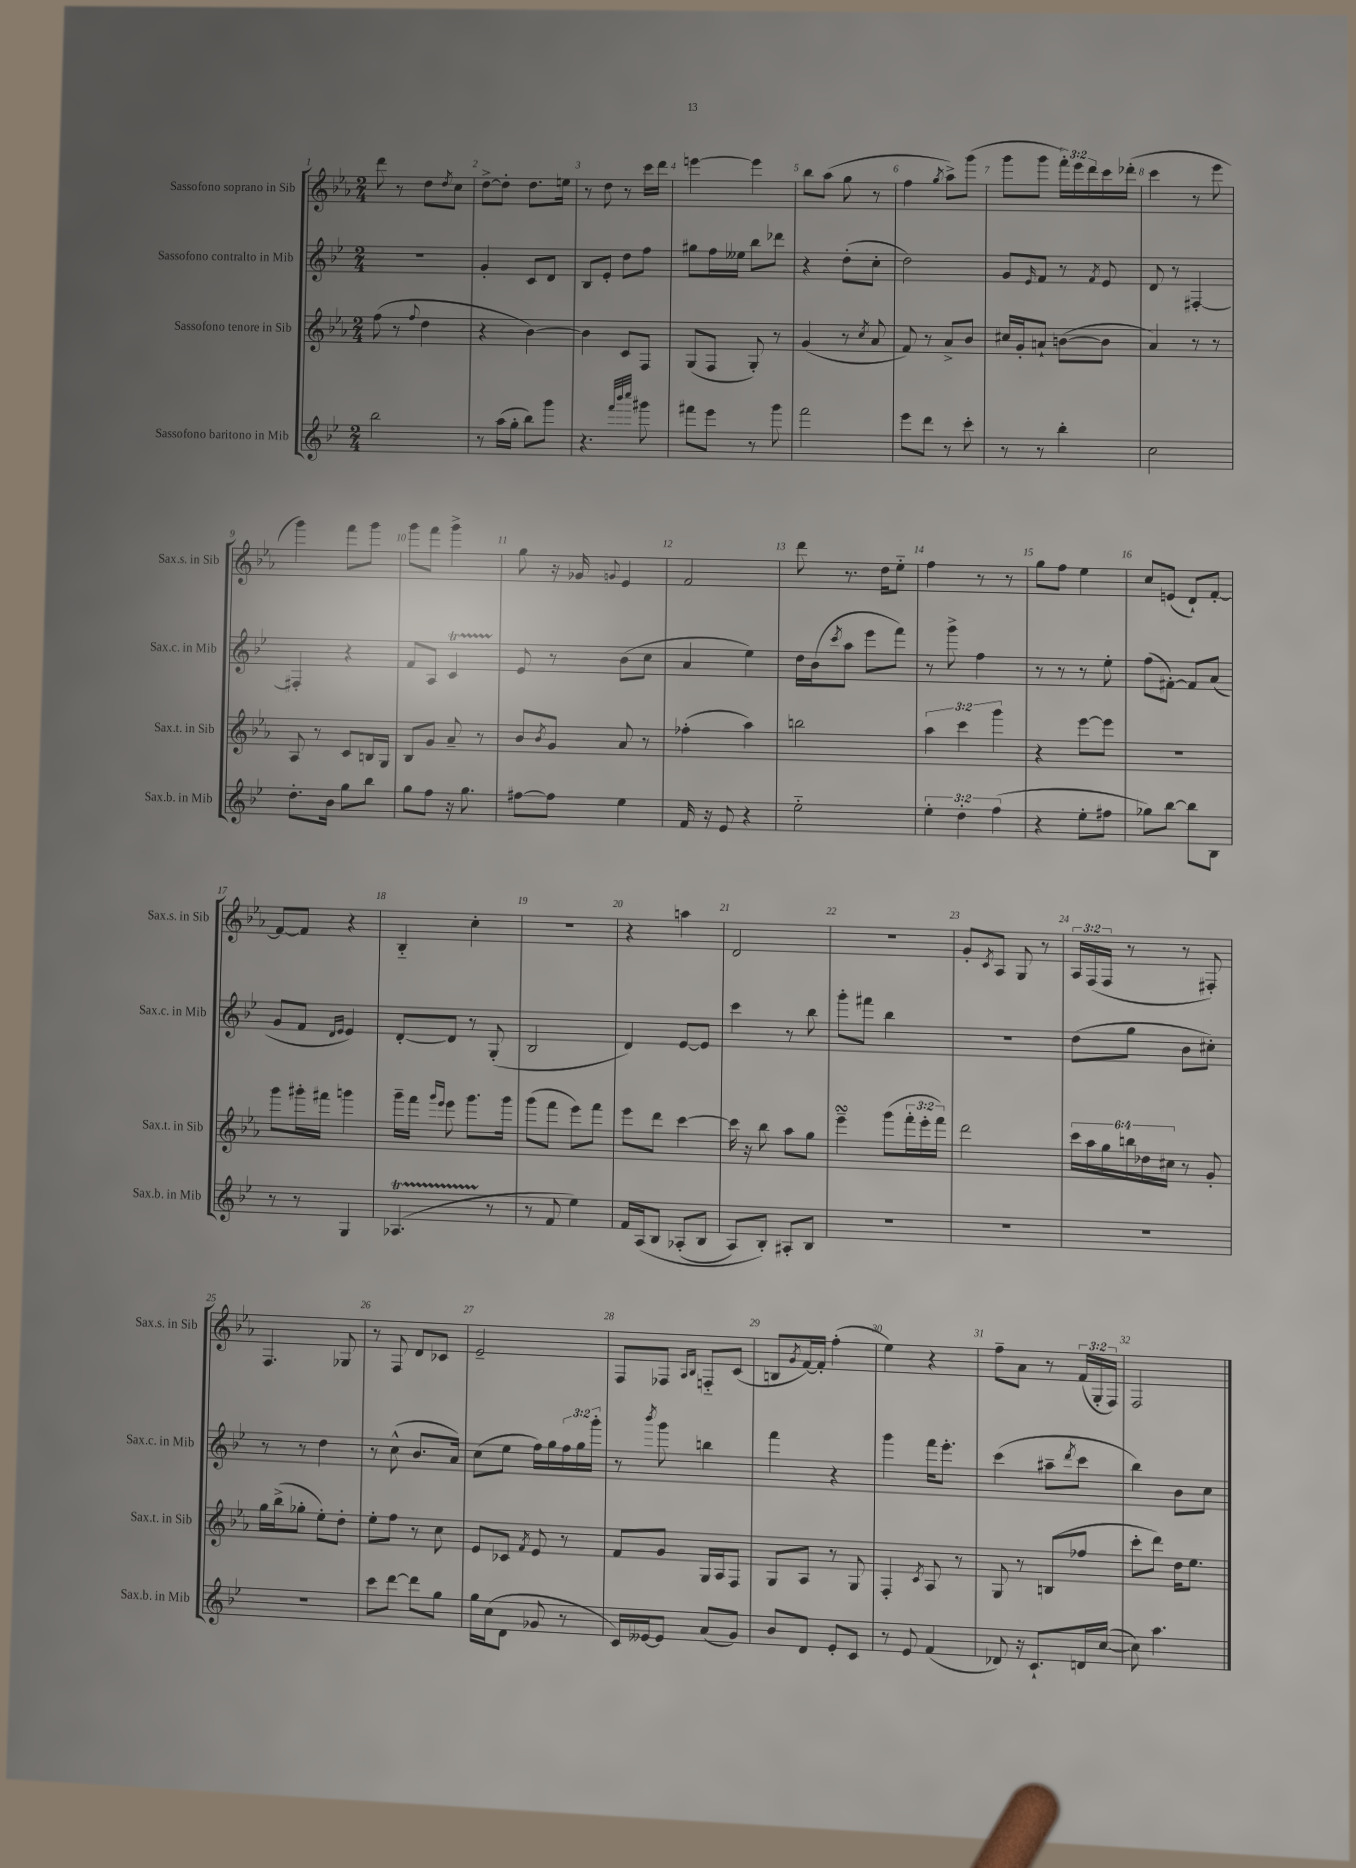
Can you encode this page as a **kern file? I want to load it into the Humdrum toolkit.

**kern	**kern	**kern	**kern
*part4	*part3	*part2	*part1
*staff4	*staff3	*staff2	*staff1
*I"Sassofono baritono in Mib	*I"Sassofono tenore in Sib	*I"Sassofono contralto in Mib	*I"Sassofono soprano in Sib
*I'Sax.b. in Mib	*I'Sax.t. in Sib	*I'Sax.c. in Mib	*I'Sax.s. in Sib
*clefG2	*clefG2	*clefG2	*clefG2
*k[b-e-]	*k[b-e-a-]	*k[b-e-]	*k[b-e-a-]
*M2/4	*M2/4	*M2/4	*M2/4
=1	=1	=1	=1
2bb-\	(8ff\	2r	8ddd\
.	8r	.	8r
.	8qqff/	.	.
.	4dd\	.	8dd\L
.	.	.	8qdd/
.	.	.	8cc\J
=2	=2	=2	=2
8r	4r	4g'/	[8dd^\L
(16aa\LL	.	.	8dd'\J]
16gg'\JJ	.	.	.
8bb-\L)	[4b-\)	8c/L	8.dd\L
8ggg\J	.	8d/J	.
.	.	.	16een\Jk
=3	=3	=3	=3
4.r	4b-\]	8B-/L	8r
.	.	8e-'/J	8dd\
.	8c/L	8dd\L	8r
32qqfff/LLL	.	.	.
32qqbbb-/	.	.	.
32qqcccc/JJJ	.	.	.
8ggg#X\	8F/J	8ff\J	16ccc\LL
.	.	.	16ddd\JJ
=4	=4	=4	=4
8fff#X\L	(8G/L	8gg#X\L	[4eeen\
8eee-\J	8F/J	16ff\L	.
.	.	16ee--X\JJ	.
8r	8G'/)	8bb-\L	4eee\]
8ggg\	8r	8ddd-X\J	.
=5	=5	=5	=5
2fff\	(4g/	4r	8bb-\L
.	.	.	(8aa-\J
.	8r	(8dd'\L	8gg\
.	8qcc/	.	.
.	8a-/	8cc'\J	8r
=6	=6	=6	=6
8eee-\L	8f/)	2dd\)	4ff\
8ddd\J	8r	.	.
.	.	.	8qgg/
8r	8a-^/L	.	8aa-^\L)
8ccc'\	8b-/J	.	(8ggg\J
=7	=7	=7	=7
8r	16cc#X/LL	8g/L	8ggg\L
.	16g'/J	.	.
.	.	16qqe-/	.
8r	8an`/J	8f/J	8ggg\J
4bb-'\	([8bn\L	8r	24fff'\LL)
.	.	.	24eee-\
.	.	.	24ddd\
.	.	8qf/	.
.	8b\J]	8e-/	16ccc\
.	.	.	(16ddd-X'\JJ
=8	=8	=8	=8
2cc\	4a-/)	8d/	4ccc\
.	.	8r	.
.	8r	[4F#X'/	8r
.	8r	.	8eee-\
!!LO:LB:g=z
=9	=9	=9	=9
8.dd'\L	8A-/	4F#X'/]	4ggg\)
.	8r	.	.
16b-\Jk	.	.	.
8gg\L	8c/L	4r	8fff\L
8bb-\J	16Bn/L	.	8ggg\J
.	16G/JJ	.	.
=10	=10	=10	=10
8gg\L	8B-/L	8f/L	8ggg\L
8ff\J	8g/J	8A/J	8fff\J
16r	8a-~/	4cT/	4ggg^\
8.gg\	.	.	.
.	8r	.	.
=11	=11	=11	=11
[8ff#X\L	8b-/L	8e-/	8gg\
.	8qb-/	.	.
8ff#\J]	8g/J	8r	16r
.	.	.	16g-X/
.	.	.	8qqgn/
4ee-\	8a-/	(8b-\L	4e-/
.	8r	8cc\J	.
=12	=12	=12	=12
16f/	(4ff-X'\	4a/	2f/
16r	.	.	.
8e-/	.	.	.
4r	4aa-\)	4ee-\)	.
=13	=13	=13	=13
2ee-\	2bbn\	16dd\LL	8ddd\
.	.	(16b-\J	.
.	.	8qccc/	.
.	.	8aa\J	8.r
.	.	8eee-\L	.
.	.	.	16dd\KL
.	.	8fff\J)	8ee-\J
=14	=14	=14	=14
6ee-'\	6aa-\	8r	4ff\
.	.	8ggg^\	.
6dd'\	6ccc\	.	.
.	.	4ff\	8r
(6ff\	6ggg\	.	.
.	.	.	8r
=15	=15	=15	=15
4r	4r	8r	8gg\L
.	.	8r	8ff\J
8ee-'\L	[8eee-\L	8r	4ee-\
8ff#X\J	8eee-\J]	8ee-'\	.
=16	=16	=16	=16
8gg-X\L)	2r	(8ff\L	8cc/L
[8bb-\J	.	[8f#X'\J)	(8en/J
8bb-\L]	.	8f#/L]	8d`/L)
8B-\J	.	(8a/J	[8f'/J
!!LO:LB:g=z
=17	=17	=17	=17
8r	8ggg\L	8g/L	8f/L_
8r	16ggg#X'\L	8f/J	8f/J]
.	16fff#X\JJ	.	.
.	.	16qqd/LL	.
.	.	16qqe-/JJ	.
4G/	4gggn\	4e-/)	4r
=18	=18	=18	=18
(4.A-XT/	16ggg~\LL	[8d'/L	4B-/
.	16fff\JJ	.	.
.	16qqggg/LL	.	.
.	16qqeee-/JJ	.	.
.	8eee-\	8d/J]	.
.	8.ggg\L	8r	4cc'\
8r	.	(8G'/	.
.	16ggg\Jk	.	.
=19	=19	=19	=19
8r	(8ggg\L	2B-/	2r
8f/	8fff\J	.	.
4ee-\)	8eee-\L)	.	.
.	8fff\J	.	.
=20	=20	=20	=20
16f/LL	8eee-\L	4d/)	4r
(16A/J	.	.	.
8B-/J	8ddd\J	.	.
(8A-X'/L	[4ccc\	[8e-/L	4aan\
8B-/J	.	8e-/J]	.
=21	=21	=21	=21
8A/L)	16ccc\]	4ccc\	2d/
.	16r	.	.
8B-'/J)	8bb-\	.	.
8A#X'/L	8aa-\L	8r	.
8B-/J	8gg\J	8bb-\	.
=22	=22	=22	=22
2r	4eee-sSSs~\	8ggg'\L	2r
.	.	8fff#X\J	.
.	(8ggg\L	4bb-\	.
.	24fff'\L	.	.
.	24eee-'\	.	.
.	24fff\JJ)	.	.
=23	=23	=23	=23
2r	2ddd\	2r	8g'/L
.	.	.	8qc/
.	.	.	8A-/J
.	.	.	8G/
.	.	.	8r
=24	=24	=24	=24
2r	24ccc\LL	(8dd\L	24A-/LL
.	24aa-\	.	(24F/
.	24gg\	.	24F/JJ
.	24bbn\	8gg\J	8r
.	24dd-X\	.	.
.	24cc#X\JJ	.	.
.	8r	8b-\L	8r
.	8g'/	8cc#X'\J)	8F#X'/)
!!LO:LB:g=z
=25	=25	=25	=25
2r	16gg\LL	8r	4.F/
.	(16bb-^\J	.	.
.	8gg-X'\J	8r	.
.	8ee-'\L)	4dd\	.
.	8dd'\J	.	8G-X/
=26	=26	=26	=26
8ccc\L	8ee-'\L	8r	8r
[8ddd\J	8ff\J	(8cc^^\	8F/
8ddd\L]	8r	8.b-/L	8d/L
8gg\J	8cc\	.	8c-X/J
.	.	16a/Jk)	.
=27	=27	=27	=27
16gg\LL	8e-/L	(8cc\L	2e-~/
(16cc\J	.	.	.
8d\J	8c-X/J	8ee-\J	.
.	8qf/	.	.
8g-X/	8e-/	16ff\LL)	.
.	.	16gg\	.
8r	8r	24ff\	.
.	.	24gg\	.
.	.	24ggg'\JJ	.
=28	=28	=28	=28
16c/LL)	8f/L	8r	8F/L
[16e--X/J	.	.	.
.	.	8qbbb-/	.
8e--/J]	8g/J	8ggg\	8F-X/J
.	.	.	16qqA-/LL
.	.	.	16qqB-/JJ
(8a/L	16G/LL	4bbn\	8Fn/L
.	16A-/J	.	.
8g/J)	8F/J	.	(8c/J
=29	=29	=29	=29
8b-/L	8G/L	4fff\	8Bn/L
.	.	.	8qg/
8d/J	8A-/J	.	[16f/L)
.	.	.	16f'/JJ]
8e-'/L	8r	4r	(4ff'\
8c/J	8G/	.	.
=30	=30	=30	=30
8r	4F'/	4ggg\	4ee-\)
8e-/	.	.	.
.	8qc/	.	.
(4f/	8A-/	16fff\KL	4r
.	.	8.eee-'\J	.
.	8r	.	.
=31	=31	=31	=31
8d-X/)	8G/	(4ccc\	8ff~\L
16r	8r	.	8a-\J
8.c`/L	.	.	.
.	(8Bn/L	8aa#X~\L	8r
.	.	8qddd/	.
16dn/L	8ff-X/J	8ccc\J	(24f/LL
.	.	.	24G'/
([16cc/JJ	.	.	.
.	.	.	24F/JJ)
=32	=32	=32	=32
8cc\])	8ccc'\L	4bb-\)	2F/
4.aa\	8ddd\J)	.	.
.	16dd\KL	8b-\L	.
.	8.ee-\J	.	.
.	.	8cc\J	.
==	==	==	==
*-	*-	*-	*-
